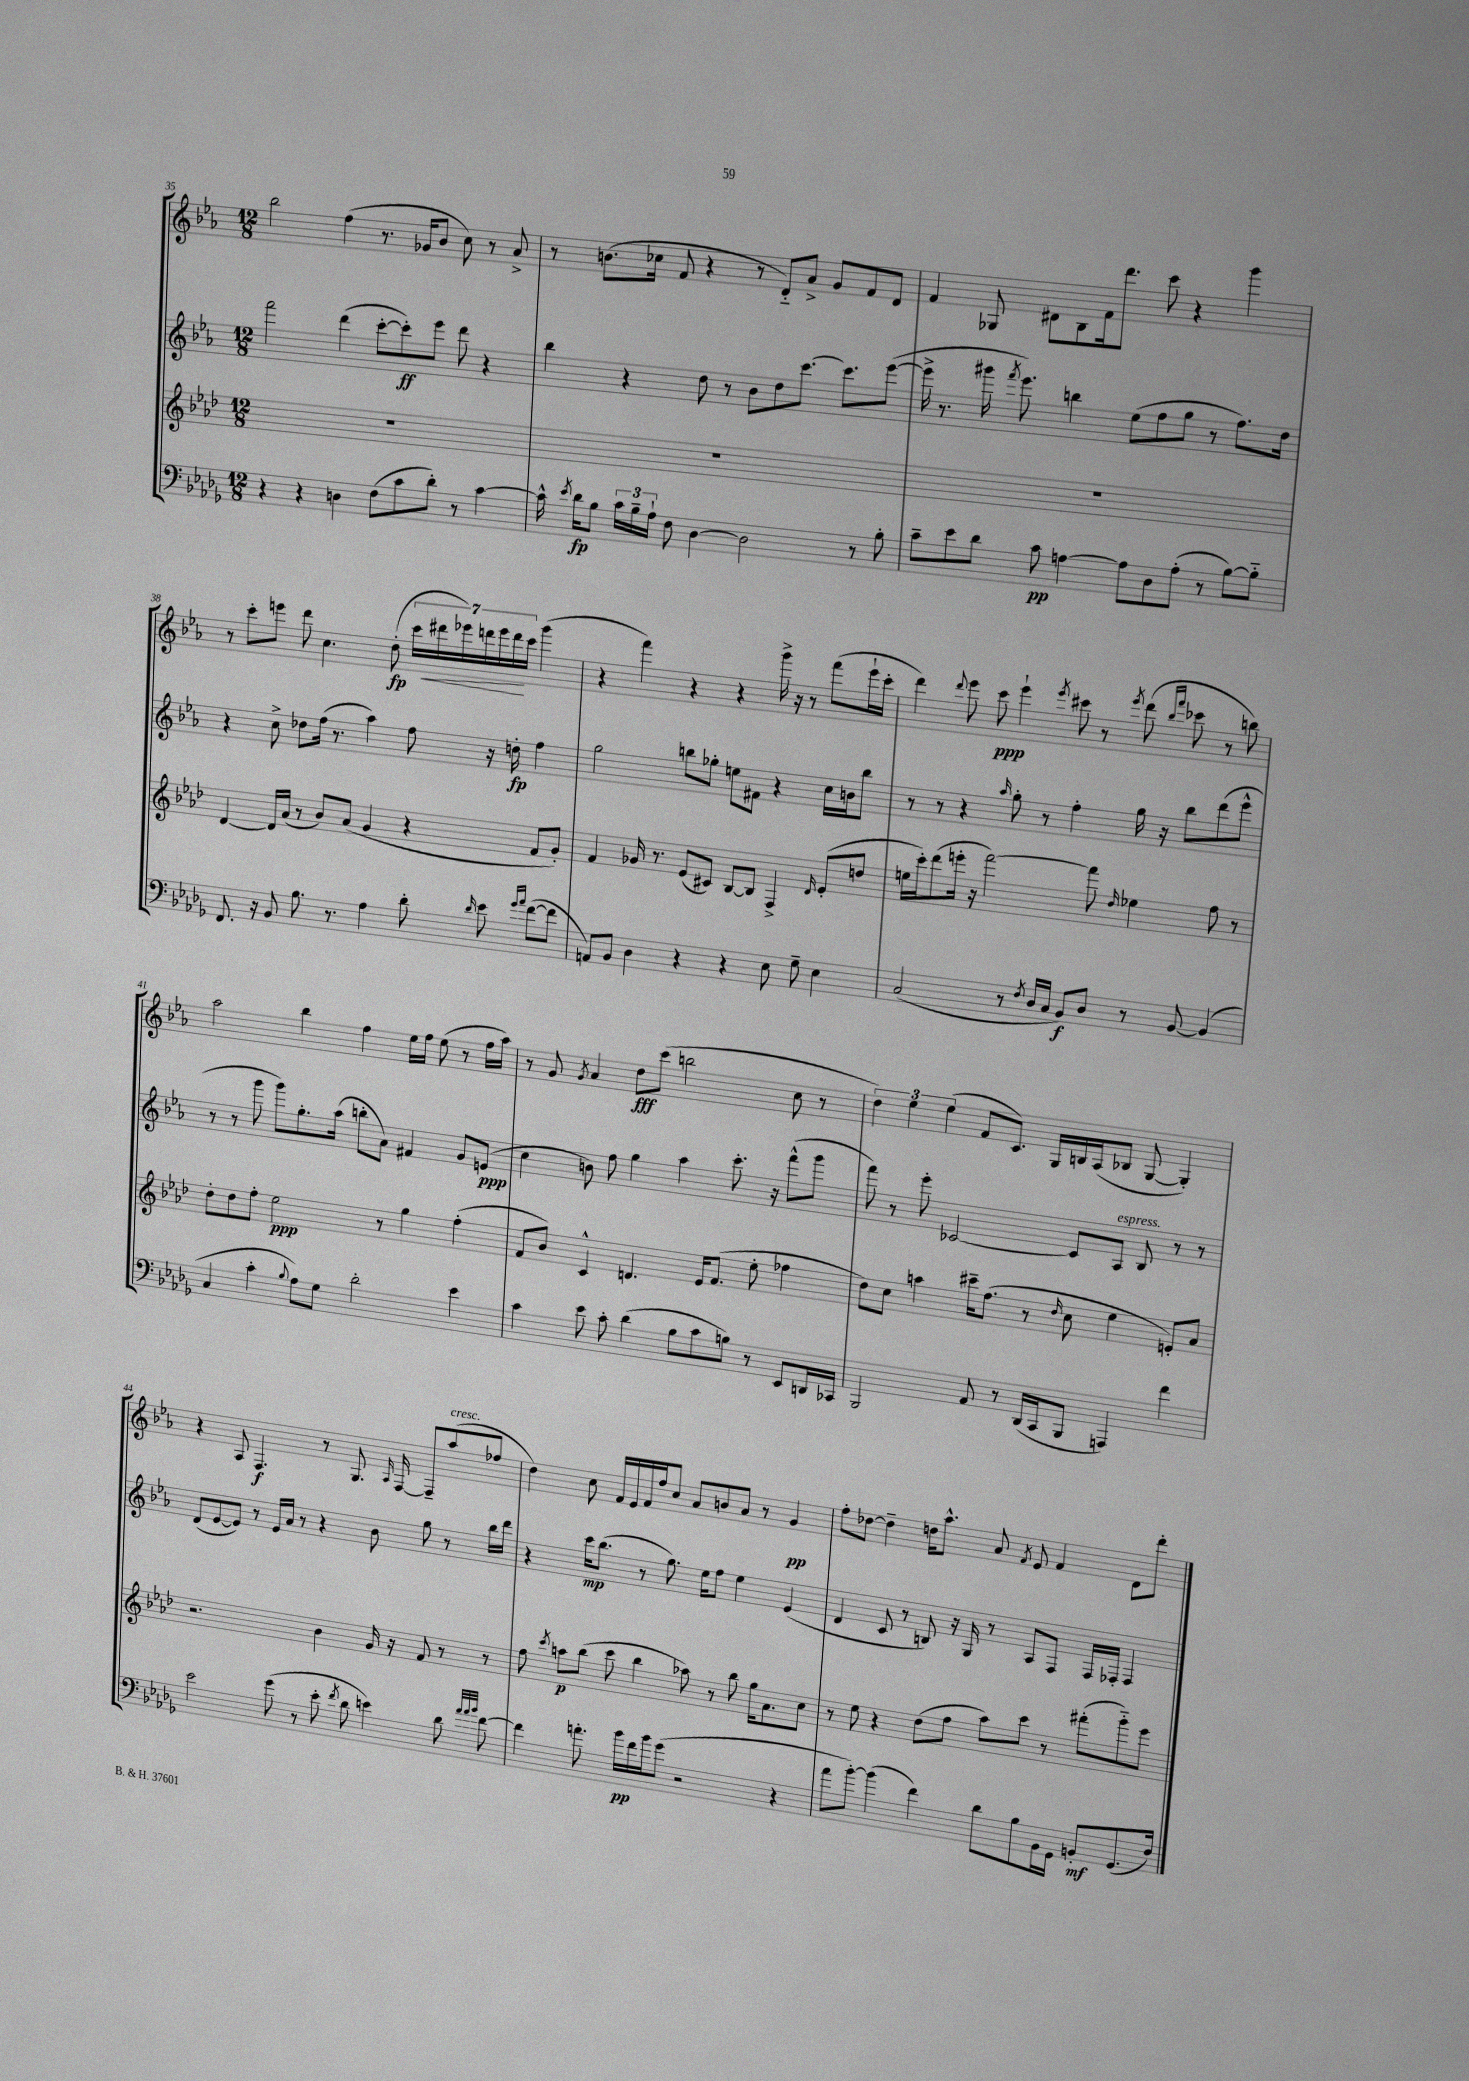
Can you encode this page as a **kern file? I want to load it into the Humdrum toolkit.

**kern	**kern	**kern	**kern
*staff4	*staff3	*staff2	*staff1
*clefF4	*clefG2	*clefG2	*clefG2
*k[b-e-a-d-g-]	*k[b-e-a-d-]	*k[b-e-a-]	*k[b-e-a-]
*M12/8	*M12/8	*M12/8	*M12/8
4r	1.r	2fff	2bb-
4r	.	.	.
4D	.	(4ddd	(4ff
(8F	.	[8ccc'	8.r
8c	.	8ccc'])	.
.	.	.	16g-
8d-')	.	8eee-	8b-
8r	.	8ddd	8cc)
[4c	.	4r	8r
.	.	.	8a-^
=	=	=	=
16c^^]	1.r	4bb-	8r
8qe-	.	.	.
16d-	.	.	.
8B-	.	.	(8.b
24c	.	4r	.
24B-~	.	.	.
.	.	.	16cc-
24A-`	.	.	.
8F	.	.	8f
[4D-	.	8dd	4r
.	.	8r	.
2D-]	.	8b-	8r
.	.	8dd	8d'~)
.	.	[8.ccc	8a-^
.	.	.	8g
.	.	8.ccc]	.
8r	.	.	8f
8B-'	.	([8eee-	8d
=	=	=	=
8c~	1.r	16eee-^]	4f
.	.	8.r	.
8e-	.	.	.
8d-	.	16ggg#	8G-
.	.	8qfff	.
.	.	8.eee-)	.
8c	.	.	8d#
[4A	.	4bb	8B-
.	.	.	16f
.	.	.	8.ddd
8A]	.	(8ee-	.
8D-	.	8ff	8ccc
(8A'	.	8gg	4r
8r	.	8r	.
[8B-)	.	8.ff)	4ggg
8B-'~]	.	.	.
.	.	16dd	.
=	=	=	=
8.FF	[4d-	4r	8r
.	.	.	8ccc'
16r	.	.	.
8BB-	16d-]	8cc^	8eee
.	(16a-	.	.
8.B-	8r	8dd-	8ddd
.	8b-)	(16ff	4.cc
8.r	.	8.r	.
.	(8a-	.	.
4A-	4g	4aa-)	.
.	.	.	(8dd'
8d-'	4r	8ff	28ccc
.	.	.	28ddd#
.	.	.	28eee-)
.	.	.	28ddd
16qqd-	.	.	.
8e-	.	16r	.
.	.	.	28eee-
.	.	.	28ddd
.	.	16dd'	.
.	.	.	28ccc
16qqg-	.	.	.
16qqa-	.	.	.
([8f	8f	4ff	(4ggg
8f]	8g')	.	.
=	=	=	=
8AA)	4f	2gg	4r
8BB-	.	.	.
4D-	16g-	.	4fff)
.	8.r	.	.
4r	(8e-	8bb	4r
.	8c#)	8gg-'	.
4r	[8B-	8ee	4r
.	8B-]	8f#	.
8E-	4F^	4r	16ggg^
.	.	.	16r
8G-~	.	.	8r
.	16qqd-	.	.
4E-	(8e-'	16cc	(8fff
.	.	16b	.
.	8dd	8bb	16eee-`
.	.	.	16ccc'
=	=	=	=
(2C	16ee	8r	4ddd)
.	16ccc')	.	.
.	(8ddd-	8r	.
.	.	.	8qqddd
.	16eee'	4r	8eee-
.	16r	.	.
.	[2fff)	.	8ccc
.	.	16qqaa-	.
8r	.	8gg'	4eee-`
8qF	.	.	.
16D-	.	8r	.
16C	.	.	.
.	.	.	8qeee-
8BB-)	.	4ff'	8ccc#
8D-	8fff]	.	8r
.	16qqdd-	.	8qeee-
8r	4ee-	16gg	(8ddd
.	.	16r	.
.	.	.	16qqbb-
.	.	.	16qqfff
[8BB-	.	8bb-	8ccc-
(4BB-]	8ff	(8ddd	8r
.	8r	8eee-^^	8bb)
=	=	=	=
4C	8dd-'	8r	2aa-
.	8dd-	8r	.
4c'	8ff'	8ggg	.
.	2ee-	8ggg)	.
8qqB-	.	.	.
8A-)	.	8.gg'	4bb-
8G-	.	.	.
.	.	(16aa-	.
2d-'	.	8bb'	4ff
.	8r	8a-)	.
.	4gg	4f#	16ee-
.	.	.	16ff
.	.	.	(8ee-
4e-	(4ff'	8g	8r
.	.	(8e	16ff
.	.	.	16aa-)
=	=	=	=
4c	8f	4cc	8r
.	8b-)	.	8g
.	.	.	8qg
8e-	4c^^	8b)	4a-
8c'	.	8ff	.
(4d-	4.d	4gg	8dd
.	.	.	(8ccc
8B-	.	4aa-	2bb
8c	16e-	.	.
.	(8.f	.	.
8B)	.	8.ccc'	.
8r	8ee-'	.	.
.	.	16r	.
8EE-	4ff-	(8fff^^	8cc
16DD	.	8ggg	8r
16CC-	.	.	.
=	=	=	=
2BBB-	8dd-)	8fff)	6dd)
.	8cc	8r	.
.	.	.	6ee-
.	4aa	8eee-'	.
.	.	.	(6ee-
.	.	[2c-	.
8AA-	16ccc#~	.	8f
.	(8.ff	.	.
8r	.	.	8.c)
(16DD-	8r	.	.
16CC	.	.	16G
.	16qqdd-	.	.
8BBB-	8cc	8c-]	16B
.	.	.	(16A-
4AAA)	4ee-	8A-	8B-
.	.	8B-	[8G
4f	8e')	8r	4G'])
.	8a-	8r	.
=	=	=	=
2e-	2.r	(8d	4r
.	.	[8e-	.
.	.	8e-])	8A-
.	.	8r	4.F
(8g-	.	16e-	.
.	.	16a-	.
8r	.	8r	.
8e-'	4b-	4r	8r
8qf	.	.	.
8d-	.	.	8.G
4e)	16g	8b-	.
.	.	.	16qqA-
.	16r	.	[16F
.	8f	8gg	8F~]
8d-	8r	8r	(8aa-
32qqa-	.	.	.
32qqa-	.	.	.
32qqb-	.	.	.
[8f	8r	16bb-	8ff-
.	.	16ddd	.
=	=	=	=
4f]	8ff	4r	4dd)
.	8qccc	.	.
.	8aa	.	.
8.a'	(8bb-	16ccc	8cc
.	.	(8.bb-	.
.	8ccc	.	16f
16b-	.	.	16e-
16f	4bb-	8r	16f
16b-	.	.	16ff
(8g-	.	8.gg)	8cc
2r	8aa-)	.	8a-
.	.	16ee-	.
.	8r	8ff	8b
.	8bb-	4ee-	8a-
.	16gg	.	8r
.	8.a-	.	.
4r	.	(4e-	4g
.	8cc	.	.
=	=	=	=
8a-	8r	4d	8ff'
[8b-')	8ee-	.	[8dd-
(4b-]	4r	8c	4dd-~]
.	.	8r	.
4f)	(8dd-	8B)	16dd
.	.	.	8.aa-^^
.	8ff	16r	.
.	.	16G	.
8d-	8aa-)	8r	8a-
.	.	.	8qf
8B-	8ccc	8A-	8e-
16BB-	8r	8F	4f
16GG-	.	.	.
8BB'	(8fff#'	16F	.
.	.	16F-'	.
(8.GG-	8ggg'~)	4F-	8d
.	8eee-	.	8ddd'
16F)	.	.	.
==	==	==	==
*-	*-	*-	*-
